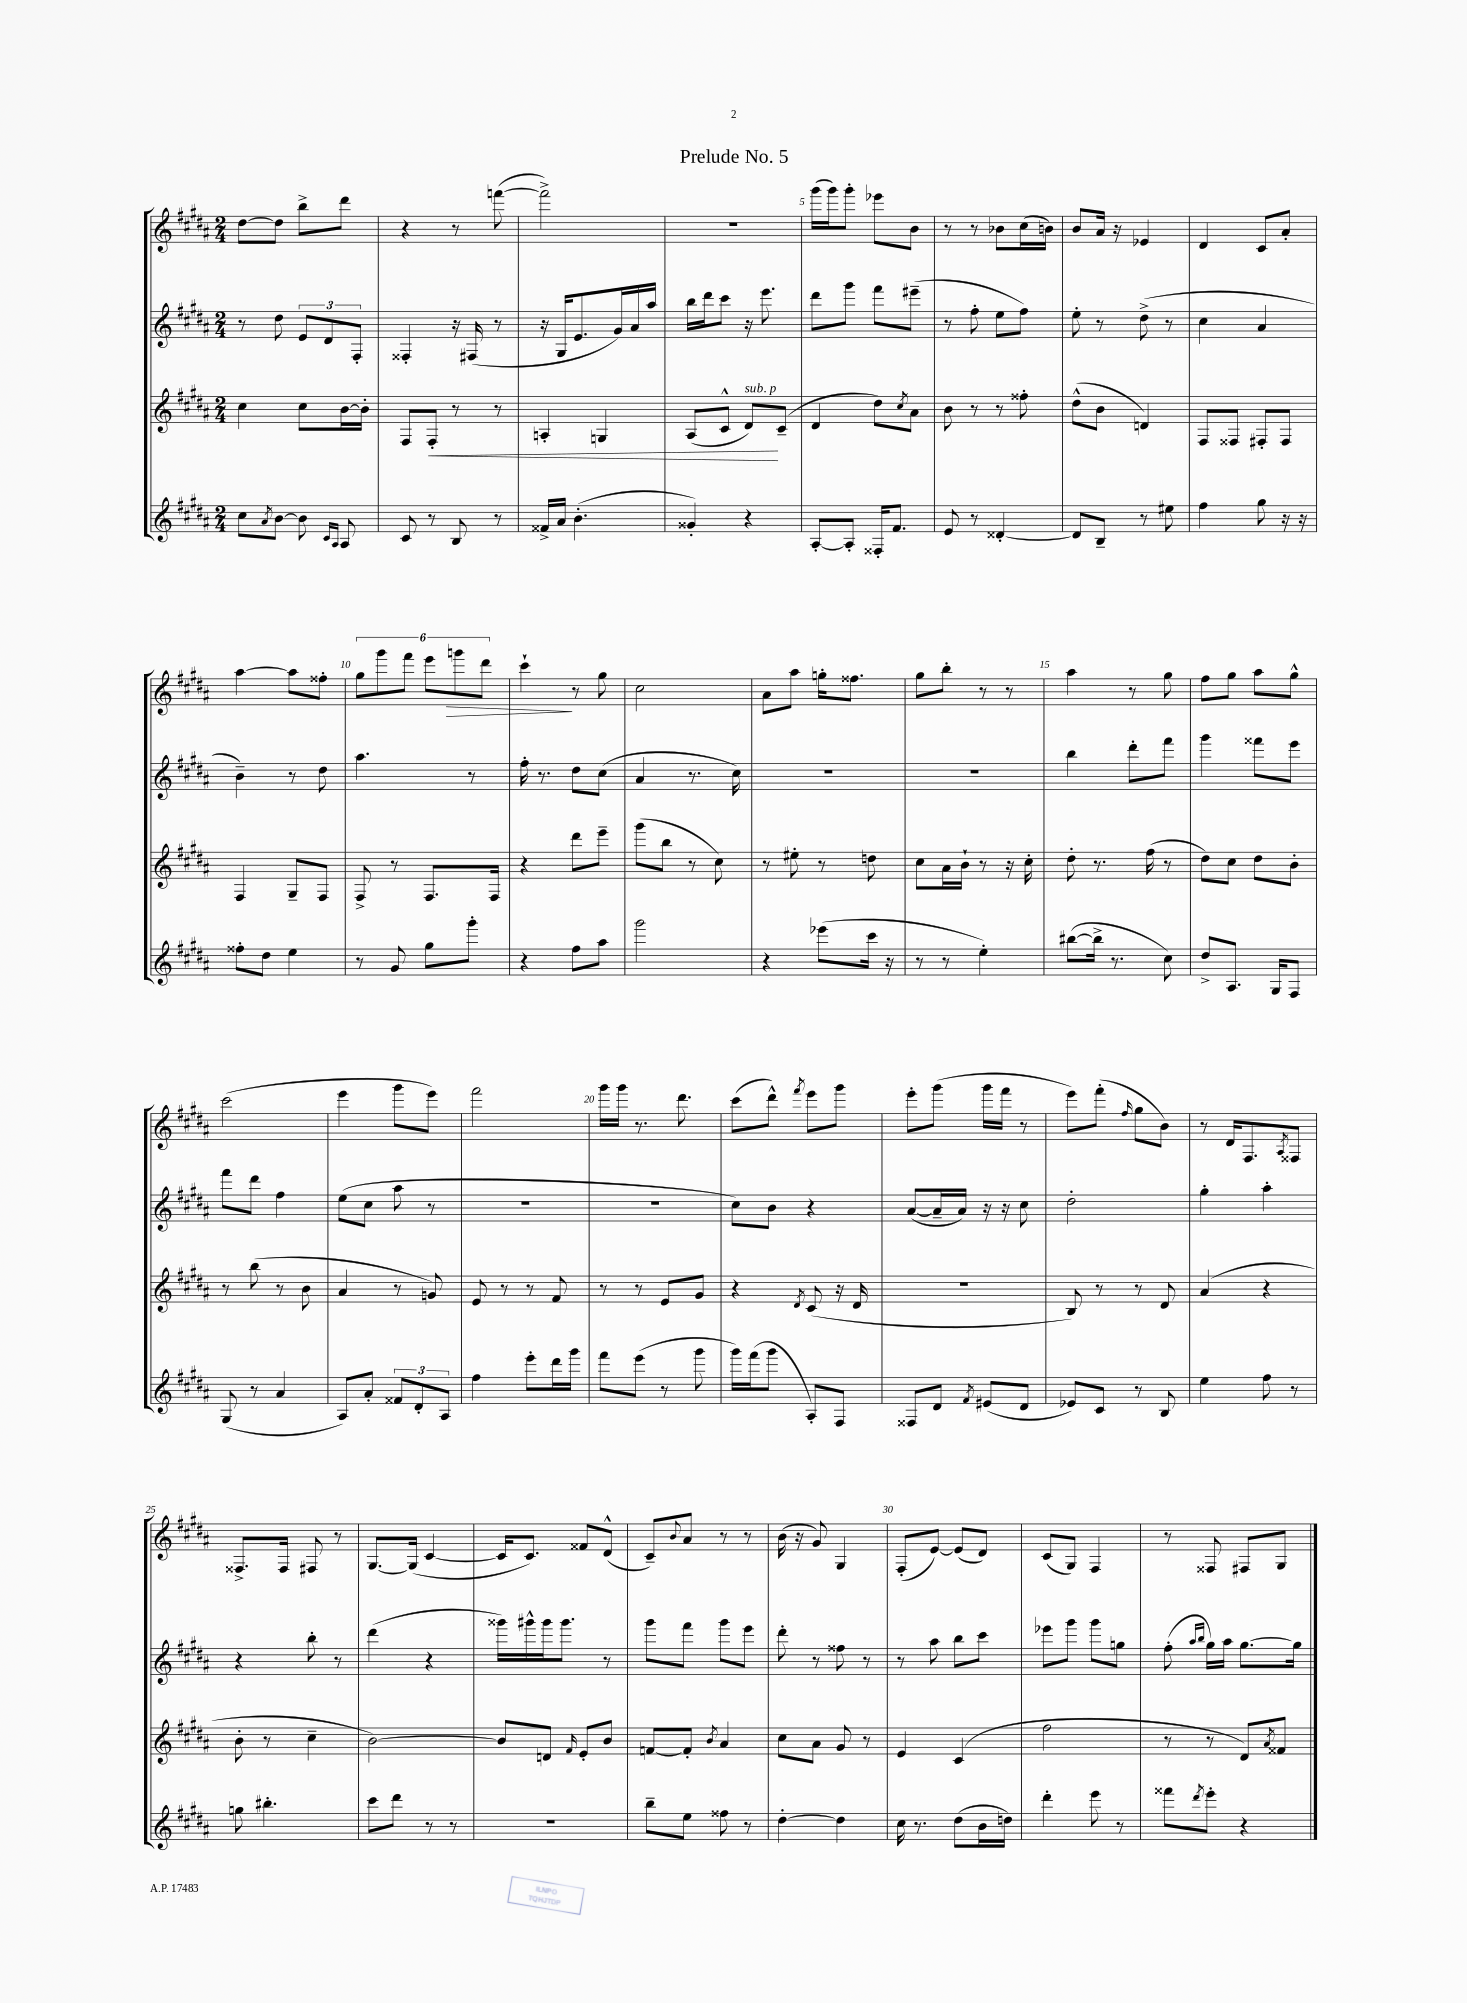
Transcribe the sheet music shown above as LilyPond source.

\header { title = "Prelude No. 5" }
<<
\new StaffGroup <<
\new Staff = "s0" {
    \clef treble \key b \major \numericTimeSignature \time 2/4
    dis''8~ dis''8 b''8-> dis'''8 |
    r4 r8 f'''8~( |
    f'''2->) |
    r2 |
    gis'''16( gis'''16) gis'''8-. ees'''8 b'8 |
    r8 r8 bes'8 cis''16( b'16) |
    b'8 ais'16 r16 ees'4 |
    dis'4 cis'8 ais'8-. |
    ais''4~ ais''8 fisis''8-. |
    \tuplet 6/4 { gis''8 gis'''8 fis'''8 e'''8 g'''8\> dis'''8 } |
    cis'''4-!\! r8 gis''8 |
    cis''2 |
    ais'8 ais''8 g''16-. fisis''8. |
    gis''8 b''8-. r8 r8 |
    ais''4 r8 gis''8 |
    fis''8 gis''8 ais''8 gis''8-^ |
    cis'''2( |
    e'''4 gis'''8 e'''8) |
    fis'''2 |
    gis'''16 gis'''16 r8. dis'''8. |
    cis'''8( dis'''8-^) \acciaccatura { fis'''8 } e'''8 gis'''8 |
    e'''8-. gis'''8( gis'''16 fis'''16 r8 |
    e'''8) fis'''8-.( \grace { fis''16 } gis''8 b'8) |
    r8 dis'16 fis8. \acciaccatura { ais8 } fisis8 |
    fisis8.-> fisis16 fis8 r8 |
    gis8.~ gis16( cis'4~ |
    cis'16 cis'8.) fisis'8 dis'8-^( |
    cis'8--) \appoggiatura { b'8 } ais'8 r8 r8 |
    b'16( r16 gis'8) gis4 |
    fis8-.( e'8~) e'8( dis'8) |
    cis'8( gis8) fis4 |
    r8 fisis8 fis8 gis8 \bar "|." |
}
\new Staff = "s1" {
    \clef treble \key b \major \numericTimeSignature \time 2/4
    r8 dis''8 \tuplet 3/2 { e'8 dis'8 fis8-. } |
    fisis4-. r16 fis16( r8 |
    r16 gis16 e'8. gis'16) ais'16 ais''16 |
    b''16 dis'''16 cis'''8 r16 e'''8. |
    dis'''8 gis'''8 fis'''8 eis'''8--( |
    r8 fis''8-. e''8 fis''8) |
    e''8-. r8 dis''8->( r8 |
    cis''4 ais'4 |
    b'4--) r8 dis''8 |
    ais''4. r8 |
    fis''16-. r8. dis''8 cis''8( |
    ais'4 r8. cis''16) |
    R2 |
    R2 |
    b''4 dis'''8-. fis'''8 |
    gis'''4 fisis'''8 e'''8 |
    fis'''8 dis'''8 fis''4 |
    e''8( cis''8 ais''8 r8 |
    r2 |
    R2 |
    cis''8) b'8 r4 |
    ais'8~( ais'16-- ais'16) r16 r16 cis''8 |
    dis''2-. |
    gis''4-. ais''4-. |
    r4 b''8-. r8 |
    dis'''4( r4 |
    gisis'''16) gis'''16-^ gis'''16 gis'''8. r8 |
    gis'''8 fis'''8 gis'''8 e'''8 |
    dis'''8-. r8 fisis''8 r8 |
    r8 ais''8 b''8 cis'''8 |
    ees'''8 gis'''8 gis'''8 g''8 |
    fis''8-.( \grace { ais''16 b''16 } gis''16) ais''16 gis''8.~ gis''16 \bar "|." |
}
\new Staff = "s2" {
    \clef treble \key b \major \numericTimeSignature \time 2/4
    cis''4 cis''8 b'16~ b'16-. |
    fis8 fis8-.\< r8 r8 |
    a4-. g4 |
    ais8( cis'8-^ dis'8\!^\markup { \italic "sub. p" }) cis'8--( |
    dis'4 dis''8) \acciaccatura { cis''8 } ais'8 |
    b'8 r8 r8 fisis''8-. |
    dis''8-^( b'8 d'4) |
    fis8 fisis8 fis8-. fis8 |
    fis4 gis8-- fis8 |
    fis8-> r8 fis8. fis16 |
    r4 dis'''8 e'''8-- |
    gis'''8( b''8 r8 cis''8) |
    r8 eis''8-. r8 d''8 |
    cis''8 ais'16 b'16-! r8 r16 cis''16-. |
    dis''8-. r8. fis''16( r8 |
    dis''8) cis''8 dis''8 b'8-. |
    r8 b''8( r8 b'8 |
    ais'4 r8 g'8) |
    e'8 r8 r8 fis'8 |
    r8 r8 e'8 gis'8 |
    r4 \acciaccatura { dis'8 } cis'8( r16 dis'16 |
    r2 |
    b8) r8 r8 dis'8 |
    ais'4( r4 |
    b'8-. r8 cis''4-- |
    b'2~) |
    b'8 d'8 \grace { fis'16 } e'8-. b'8 |
    f'8~ f'8-. \acciaccatura { b'8 } ais'4 |
    cis''8 ais'8 gis'8 r8 |
    e'4 cis'4( |
    fis''2 |
    r8 r8 dis'8) \acciaccatura { ais'8 } fisis'8 \bar "|." |
}
\new Staff = "s3" {
    \clef treble \key b \major \numericTimeSignature \time 2/4
    cis''8 \acciaccatura { ais'8 } b'8~ b'8 \grace { cis'16 ais16 } ais8 |
    cis'8 r8 b8 r8 |
    fisis'16-> ais'16 b'4.-.( |
    gisis'4-.) r4 |
    ais8~-. ais8-. fisis16-. fis'8. |
    e'8 r8 disis'4~-. |
    disis'8 b8-- r8 eis''8 |
    fis''4 gis''8 r16 r16 |
    fisis''8-. dis''8 e''4 |
    r8 gis'8 gis''8 gis'''8-. |
    r4 fis''8 ais''8 |
    gis'''2 |
    r4 ees'''8( cis'''16 r16 |
    r8 r8 e''4-.) |
    bis''8~( bis''16-> r8. cis''8) |
    dis''8-> ais8. gis16 fis8 |
    gis8( r8 ais'4 |
    ais8) ais'8-. \tuplet 3/2 { fisis'8 dis'8-. ais8 } |
    fis''4 e'''8-. dis'''16 gis'''16 |
    fis'''8 e'''8( r8 gis'''8 |
    gis'''16) fis'''16( gis'''8 ais8-.) fis8 |
    fisis8 dis'8 \acciaccatura { fis'8 } eis'8( dis'8 |
    ees'8) cis'8 r8 b8 |
    e''4 fis''8 r8 |
    g''8 bis''4.-. |
    cis'''8 dis'''8 r8 r8 |
    r2 |
    b''8-- e''8 fisis''8 r8 |
    dis''4~-. dis''4 |
    cis''16 r8. dis''8( b'16 d''16) |
    dis'''4-. e'''8 r8 |
    fisis'''8 \acciaccatura { dis'''8 } e'''8-. r4 \bar "|." |
}
>>
>>
\layout { \context { \Score \override BarNumber.break-visibility = ##(#f #t #t) barNumberVisibility = #(every-nth-bar-number-visible 5) } }
